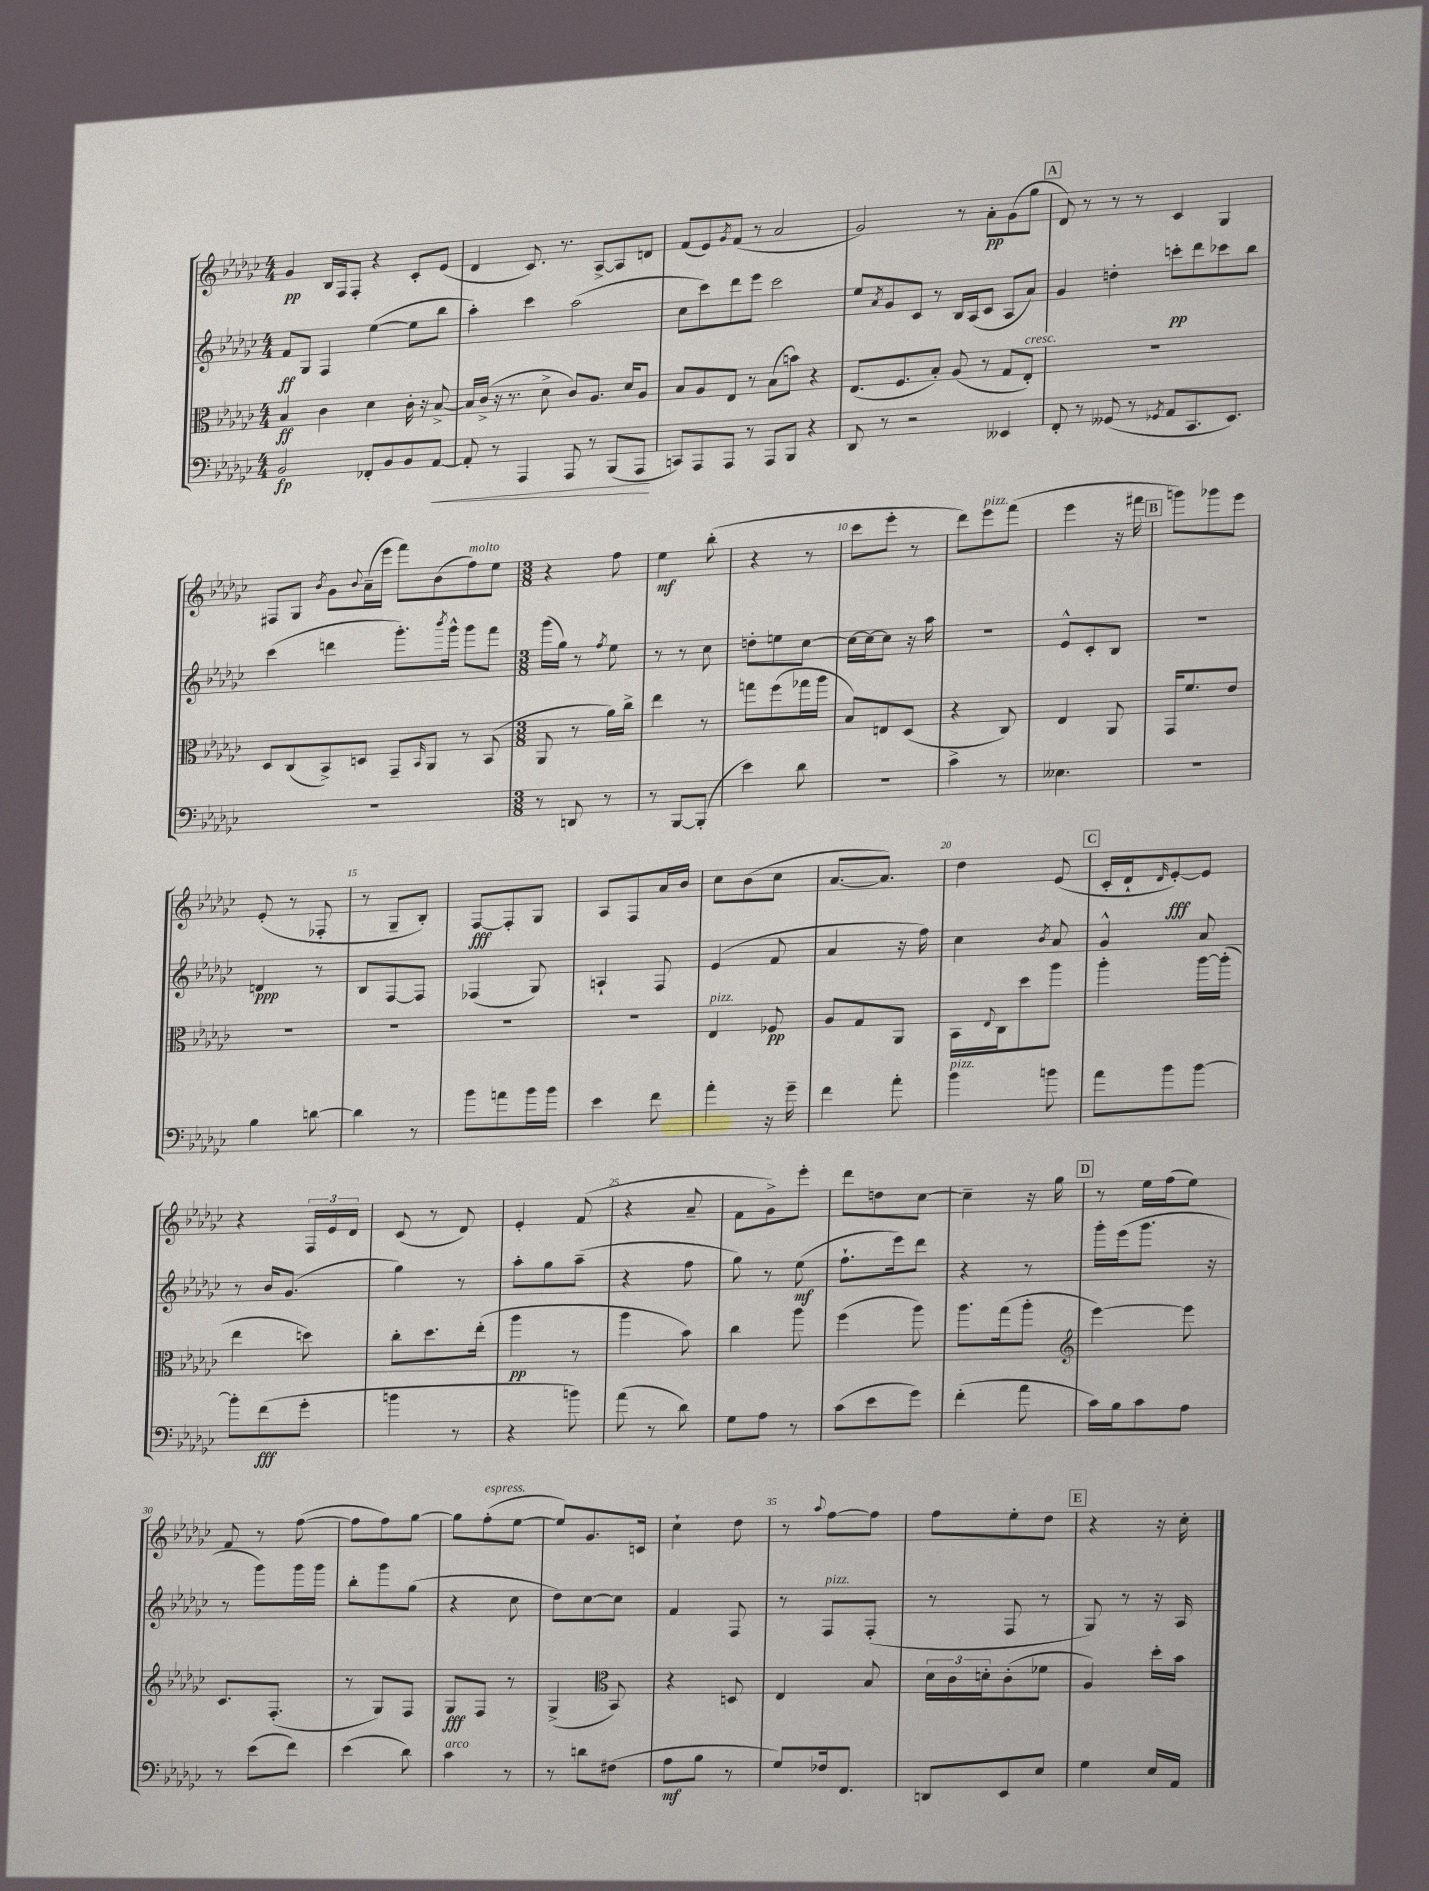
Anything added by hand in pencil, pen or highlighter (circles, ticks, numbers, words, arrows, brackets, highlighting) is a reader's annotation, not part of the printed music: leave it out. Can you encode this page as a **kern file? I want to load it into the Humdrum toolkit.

**kern	**dynam	**kern	**dynam	**kern	**dynam	**kern	**dynam
*part4	*part4	*part3	*part3	*part2	*part2	*part1	*part1
*staff4	*staff4	*staff3	*staff3	*staff2	*staff2	*staff1	*staff1
*clefF4	*	*clefC3	*	*clefG2	*	*clefG2	*
*k[b-e-a-d-g-c-]	*	*k[b-e-a-d-g-c-]	*	*k[b-e-a-d-g-c-]	*	*k[b-e-a-d-g-c-]	*
*M4/4	*	*M4/4	*	*M4/4	*	*M4/4	*
=1	=1	=1	=1	=1	=1	=1	=1
2BB-/	fp	4B-/	ff	8f/L	ff	4g-/	pp
.	.	.	.	8G-/J	.	.	.
.	.	4c-\	.	4F/	.	16B-/LL	.
.	.	.	.	.	.	16F/J	.
.	.	.	.	.	.	8F'/J	.
8FF-X'/L	.	4d-\	.	([4ee-\	.	4r	.
8BB-/	.	.	.	.	.	.	.
8BB-/	.	16c-'\	.	8ee-\L]	.	8c-'/L	.
.	.	16r	.	.	.	.	.
!	!LO:HP:b	!	!	!	!	!	!
[8AA-/J	<	[8B-^/	.	8bb-\J	.	(8e-/J	.
=2	=2	=2	=2	=2	=2	=2	=2
8AA-'/]	.	16B-/LL]	.	4aa-'\)	.	4d-/	.
.	.	(16c-^/JJ	.	.	.	.	.
8r	.	16r	.	.	.	.	.
.	.	8.r	.	.	.	.	.
4AAA-/	.	.	.	4ccc-\	.	8.c-/)	.
.	.	8d-^\	.	.	.	.	.
.	.	.	.	.	.	8.r	.
8AAA-/	.	8c-/L)	.	(2aa-\	.	.	.
8r	.	8.A-/J	.	.	.	[8A-^/L	.
(8BBB-/L	.	.	.	.	.	8A-/]	.
.	.	16d-/KL	.	.	.	.	.
8AAA-/J	.	8A-/J	.	.	.	8dn/J	.
.	[	.	.	.	.	.	.
=3	=3	=3	=3	=3	=3	=3	=3
8CCn/L)	.	8B-/L	.	8cc-\L	.	(8f/L	.
8AAA-/	.	8A-/	.	8ccc-\)	.	8e-/)	.
.	.	.	.	.	.	8qg-/	.
8AAA-/J	.	8E-/J	.	8ddd-\	.	(8f/J	.
8r	.	8r	.	8eee-\J	.	8r	.
8AAA-/L	.	(8B-\L	.	2ccc-\	.	2a-/	.
8BBB-/J	.	8bn\J)	.	.	.	.	.
4r	.	4r	.	.	.	.	.
=4	=4	=4	=4	=4	=4	=4	=4
8DD-/	.	(8.E-/L	.	8ee-/L	.	2g-/)	.
.	.	.	.	8qa-/	.	.	.
8r	.	.	.	8g-/	.	.	.
.	.	8.F/	.	.	.	.	.
2r	.	.	.	8c-/J	.	.	.
.	.	8B-'/J)	.	8r	.	.	.
.	.	(8A-/	.	16B-/LL	.	8r	.
.	.	.	.	(16A-/J	.	.	.
.	.	8r	.	8c-/J	.	8a-'\L	pp
4EE--X/	.	8G-/L	.	8A-/L	.	(8g-\	.
!	!	!LO:TX:a:i:t=cresc.	!	!	!	!	!
.	.	8E-'/J)	.	8a-/J)	.	8gg-\J	.
!!LO:REH:place=s1:t=A
=5	=5	=5	=5	=5	=5	=5	=5
8FF'/	.	1r	.	4g-/	.	8d-/)	.
8r	.	.	.	.	.	8r	.
(8GG--X/	.	.	.	4ddn'\	.	8r	.
8r	.	.	.	.	.	8r	.
8qGG-X/	.	.	.	.	.	.	.
8AA-/L	.	.	.	8cccn'\L	pp	4c-/	.
8.CC-/	.	.	.	8ddd-\	.	.	.
.	.	.	.	8ccc-X\	.	4G-/	.
8.EE-/J)	.	.	.	.	.	.	.
.	.	.	.	8bb-\J	.	.	.
!!LO:LB:g=z
=6	=6	=6	=6	=6	=6	=6	=6
1r	.	8D-/L	.	(4ccc-\	.	8F#X/L	.
.	.	(8C-/	.	.	.	8G-/J	.
.	.	.	.	.	.	8qb-/	.
.	.	8BB-^/)	.	4dddn\	.	8g-\L	.
.	.	.	.	.	.	8qqb-/	.
.	.	8Dn/J	.	.	.	(16a-~\L	.
.	.	.	.	.	.	16eee-\JJ	.
.	.	8GG-~/L	.	8.ggg-'\L)	.	8fff\L)	.
.	.	16qqBB-/	.	.	.	.	.
.	.	8AA-/J	.	.	.	(8b-\	.
.	.	.	.	8qbbb-/	.	.	.
.	.	.	.	16ggg-^^\Jk	.	.	.
!	!	!	!	!	!	!LO:TX:a:i:t=molto	!
.	.	8r	.	8ggg-\L	.	8ff\)	.
.	.	(8BB-/	.	8fff\J	.	8ee-\J	.
=7	=7	=7	=7	=7	=7	=7	=7
*M3/8	*	*M3/8	*	*M3/8	*	*M3/8	*
8r	.	8AA-/	.	(16ggg-\LL	.	4r	.
.	.	.	.	16gg-\JJ)	.	.	.
8DDn/	.	8r	.	8r	.	.	.
.	.	.	.	8qff/	.	.	.
8r	.	16a-\LL)	.	8ee-\	.	8ff\	.
.	.	16cc-^\JJ	.	.	.	.	.
=8	=8	=8	=8	=8	=8	=8	=8
8r	.	4ee-\	.	8r	.	4ee-\	mf
[8BBB-/L	.	.	.	8r	.	.	.
(8BBB-'/J]	.	8r	.	8cc-\	.	(8bb-'\	.
=9	=9	=9	=9	=9	=9	=9	=9
4e-\)	.	8ggn\L	.	8ddn'\L	.	4r	.
.	.	(8ff\	.	8een\	.	.	.
8d-\	.	16gg-X\L	.	[8cc-\J	.	8r	.
.	.	16aa-\JJ	.	.	.	.	.
=10	=10	=10	=10	=10	=10	=10	=10
4.r	.	8B-/L)	.	16cc-\LL_	.	8ccc-\L	.
.	.	.	.	16cc-\J_	.	.	.
.	.	8En/	.	8cc-\J]	.	8eee-'\J	.
.	.	(8D-/J	.	16r	.	8r	.
.	.	.	.	16aa-\	.	.	.
=11	=11	=11	=11	=11	=11	=11	=11
4c-^\	.	4r	.	4.r	.	8ddd-\L)	.
!	!	!	!	!	!	!LO:TX:a:i:t=pizz.	!
.	.	.	.	.	.	8eee-\	.
8r	.	8C-/)	.	.	.	(8fff\J	.
=12	=12	=12	=12	=12	=12	=12	=12
4.E--X\	.	4E-/	.	8e-^^/L	.	4eee-\	.
.	.	.	.	8c-'/	.	.	.
.	.	8AA-/	.	8B-/J	.	16r	.
.	.	.	.	.	.	16fff#X\	.
!!LO:REH:place=s1:t=B
=13	=13	=13	=13	=13	=13	=13	=13
4.r	.	16GG-/KL	.	4.r	.	8gggn\L)	.
.	.	8.f/	.	.	.	.	.
.	.	.	.	.	.	8ggg-X\	.
.	.	8e-/J	.	.	.	8eee-\J	.
!!LO:LB:g=z
=14	=14	=14	=14	=14	=14	=14	=14
4B-\	.	4.r	.	4dn/	ppp	(8e-'/	.
.	.	.	.	.	.	8r	.
[8dn\	.	.	.	8r	.	8F-X'/	.
=15	=15	=15	=15	=15	=15	=15	=15
4d\]	.	4.r	.	8B-/L	.	8r	.
.	.	.	.	[8F/	.	8G-~/L	.
8r	.	.	.	8F/J]	.	8B-'/J)	.
=16	=16	=16	=16	=16	=16	=16	=16
8b-\L	.	4.r	.	(4F-X/	.	[8F/L	fff
8an\	.	.	.	.	.	8F'/]	.
16b-\L	.	.	.	8G-/)	.	8G-/J	.
16b-\JJ	.	.	.	.	.	.	.
=17	=17	=17	=17	=17	=17	=17	=17
4e-\	.	4.r	.	4An`/	.	8A-/L	.
.	.	.	.	.	.	8F/	.
8f\	.	.	.	8F/	.	16a-/L	.
.	.	.	.	.	.	16b-/JJ	.
=18	=18	=18	=18	=18	=18	=18	=18
!	!	!LO:TX:a:i:t=pizz.	!	!	!	!	!
4a-'\	.	4E-/	.	(4e-/	.	8cc-\L	.
.	.	.	.	.	.	(8b-\	.
16r	.	8F-X/	pp	8f/	.	8cc-\J	.
16g-~\	.	.	.	.	.	.	.
=19	=19	=19	=19	=19	=19	=19	=19
4f\	.	8A-/L	.	4a-/	.	[8.a-/L	.
.	.	8G-/	.	.	.	.	.
.	.	.	.	.	.	8.a-/J])	.
8a-'\	.	8AA-/J	.	16r	.	.	.
.	.	.	.	16ff\)	.	.	.
=20	=20	=20	=20	=20	=20	=20	=20
!LO:TX:a:i:t=pizz.	!	!	!	!	!	!	!
4b-\	.	16BB-\LL	.	4cc-\	.	4dd-\	.
.	.	8qqE-/	.	.	.	.	.
.	.	16C-\J	.	.	.	.	.
.	.	8dd-\	.	.	.	.	.
.	.	.	.	8qb-/	.	.	.
8bn\	.	8aa-\J	.	8a-/	.	(8e-/	.
!!LO:REH:place=s1:t=C
=21	=21	=21	=21	=21	=21	=21	=21
8a-\L	.	4aa-'\	.	4g-^^/	.	16c-'/LL	.
.	.	.	.	.	.	16d-`/J	.
.	.	.	.	.	.	16qqd-/	.
8b-\	.	.	.	.	.	[8e-'/)	fff
[8b-\J	.	[16aa-\LL	.	8a-/	.	8e-/J]	.
.	.	(16aa-'\JJ]	.	.	.	.	.
!!LO:LB:g=z
=22	=22	=22	=22	=22	=22	=22	=22
8b-'\L]	.	4ee-\	.	8r	.	4r	.
(8f\	fff	.	.	16b-/KL	.	.	.
.	.	.	.	(8.g-/J	.	.	.
8g-'\J	.	8ddn\)	.	.	.	24F/LL	.
.	.	.	.	.	.	24e-/	.
.	.	.	.	.	.	24d-/JJ	.
=23	=23	=23	=23	=23	=23	=23	=23
4bn\	.	8cc-'\L	.	4gg-\)	.	(8c-/	.
.	.	8.dd-\	.	.	.	8r	.
8r	.	.	.	8r	.	8d-/)	.
.	.	(16ee-'\Jk	.	.	.	.	.
=24	=24	=24	=24	=24	=24	=24	=24
4r	.	4aa-\	pp	8aa-'\L	.	4e-'/	.
.	.	.	.	8gg-\	.	.	.
8bn\)	.	8r	.	(8aa-~\J	.	(8f/	.
=25	=25	=25	=25	=25	=25	=25	=25
(8a-\	.	4aa-\	.	4r	.	4r	.
8r	.	.	.	.	.	.	.
8d-\)	.	8b-\)	.	8ff\	.	8a-~/	.
=26	=26	=26	=26	=26	=26	=26	=26
8G-\L	.	4cc-\	.	8gg-\)	.	8f\L	.
8A-\J	.	.	.	8r	.	8g-^\)	.
8r	.	8aa-\	.	(8ee-\	mf	8eee-'\J	.
=27	=27	=27	=27	=27	=27	=27	=27
(8c-\L	.	(4ff\	.	8.ff`\L	.	8ddd-\L	.
8e-\	.	.	.	.	.	8ddn\	.
.	.	.	.	16eee-\k)	.	.	.
8g-\J)	.	8aa-\)	.	8ddd-\J	.	[8cc-\J	.
=28	=28	=28	=28	=28	=28	=28	=28
(4f'\	.	8.aa-\L	.	4r	.	4cc-~\]	.
.	.	(16gg-\k	.	.	.	.	.
8a-\	.	8aa-'\J	.	8r	.	16r	.
.	.	.	.	.	.	16gg-\	.
!!LO:REH:place=s1:t=D
=29	=29	=29	=29	=29	=29	=29	=29
*	*	*clefG2	*	*	*	*	*
16c-\LL)	.	[4eee-\)	.	16ggg-'\LL	.	8r	.
16B-\J	.	.	.	(16eee-\J	.	.	.
8c-\	.	.	.	8.ggg-\J	.	16ee-\LL	.
.	.	.	.	.	.	(16ff\J	.
8A-\J	.	8eee-\]	.	.	.	8ee-\J)	.
.	.	.	.	16r	.	.	.
!!LO:LB:g=z
=30	=30	=30	=30	=30	=30	=30	=30
8r	.	8.c-/L	.	8r	.	8f/	.
(8e-\L	.	.	.	8ggg-\L)	.	8r	.
.	.	(8.F'/J	.	.	.	.	.
8f\J)	.	.	.	16ggg-\L	.	([8ff\	.
.	.	.	.	16ggg-\JJ	.	.	.
=31	=31	=31	=31	=31	=31	=31	=31
(4e-\	.	8r	.	8bb-'\L	.	8ff\L]	.
.	.	8G-/L)	.	8ggg-\	.	8ff\)	.
8d-\)	.	8F/J	.	(8gg-\J	.	[8gg-\J	.
=32	=32	=32	=32	=32	=32	=32	=32
!LO:TX:a:i:t=arco	!	!	!	!	!	!	!
4c-\	.	8G-/L	fff	4r	.	8gg-\L]	.
!	!	!	!	!	!	!LO:TX:a:i:t=espress.	!
.	.	8F/J	.	.	.	(8ff'\	.
8r	.	8r	.	8cc-\	.	[8ee-\J	.
=33	=33	=33	=33	=33	=33	=33	=33
8r	.	(4G-^/	.	8dd-\L)	.	8ee-/L])	.
8dn\L	.	.	.	[8cc-\	.	8.g-/	.
*	*	*clefC3	*	*	*	*	*
(8F#X\J	.	8BB-/)	.	8cc-\J]	.	.	.
.	.	.	.	.	.	16cn/Jk	.
=34	=34	=34	=34	=34	=34	=34	=34
8A-\L	mf	4r	.	4f/	.	4cc-`\	.
8B-\J	.	.	.	.	.	.	.
8r	.	8Dn/	.	8F/	.	8dd-\	.
=35	=35	=35	=35	=35	=35	=35	=35
8G-/L)	.	4E-/	.	8r	.	8r	.
.	.	.	.	.	.	8qqaa-/	.
!	!	!	!	!LO:TX:a:i:t=pizz.	!	!	!
16F-X/k	.	.	.	8F/L	.	[8ff\L	.
8.FF/J	.	.	.	.	.	.	.
.	.	8B-/	.	(8F'/J	.	8ff\J]	.
=36	=36	=36	=36	=36	=36	=36	=36
8DDn/L	.	24d-\LL	.	8r	.	8ff\L	.
.	.	24c-\	.	.	.	.	.
.	.	24dn'\J	.	.	.	.	.
8EE-/	.	(8c-'\	.	8F/	.	8ee-'\	.
8E-/J	.	8f-X\J	.	8r	.	8dd-\J	.
!!LO:REH:place=s1:t=E
=37	=37	=37	=37	=37	=37	=37	=37
4G-\	.	4A-/)	.	8G-/)	.	4r	.
.	.	.	.	8r	.	.	.
16E-/LL	.	16dd-'\LL	.	16r	.	16r	.
16AA-/JJ	.	16b-\JJ	.	16A-/	.	16cc-'\	.
==	==	==	==	==	==	==	==
*-	*-	*-	*-	*-	*-	*-	*-
